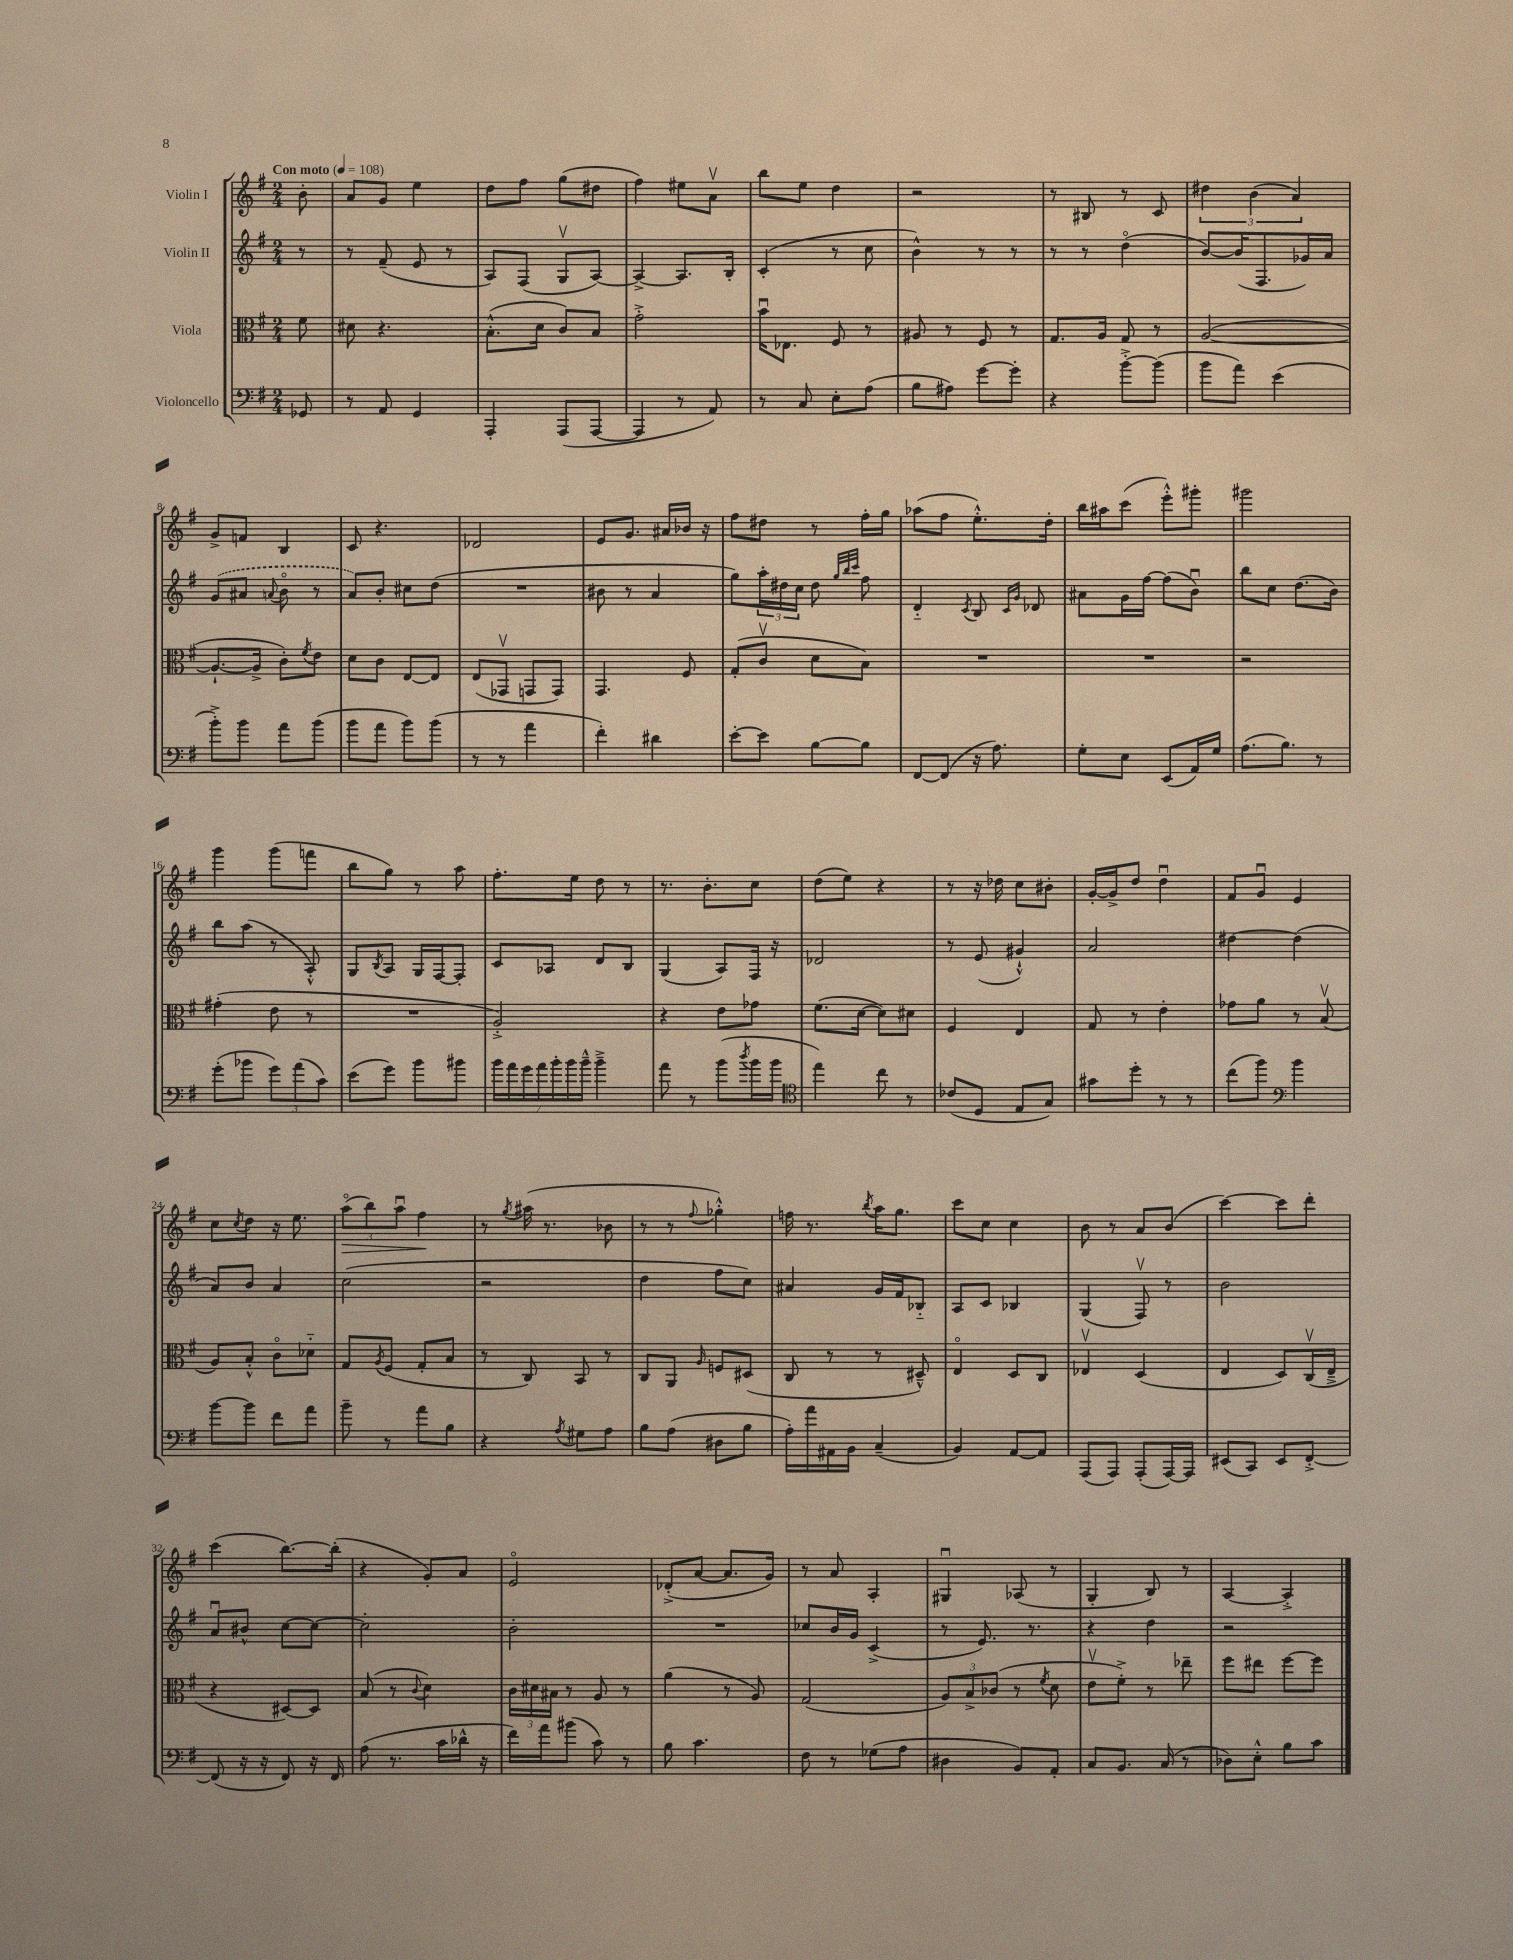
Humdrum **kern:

**kern	**kern	**kern	**kern	**dynam
*part4	*part3	*part2	*part1	*part1
*staff4	*staff3	*staff2	*staff1	*staff1
*I"Violoncello	*I"Viola	*I"Violin II	*I"Violin I	*
*clefF4	*clefC3	*clefG2	*clefG2	*
*k[f#]	*k[f#]	*k[f#]	*k[f#]	*
*M2/4	*M2/4	*M2/4	*M2/4	*
*MM108	*MM108	*MM108	*MM108	*
=	=	=	=	=
!	!	!	!LO:TX:a:B:t=Con moto	!
8GG-X/	8f#\	8r	8b'\	.
=1	=1	=1	=1	=1
8r	8d#X\	8r	8a/L	.
8AA/	4.r	(8f#~/	8g/J	.
4GG/	.	8e/	4ee\	.
.	.	8r	.	.
=2	=2	=2	=2	=2
4AAA'/	(8.B'^^\L	8A/L)	8dd\L	.
.	.	(8F#/J	8ff#\J	.
.	16d\Jk	.	.	.
(8AAA/L	8c/L)	8Gv/L	(8gg\L	.
[8AAA/J	8B/J	[8A/J)	8dd#X\J	.
=3	=3	=3	=3	=3
4AAA/]	2g'^\	4A^/_	4ff#\)	.
8r	.	8.A/L]	8ee#X\L	.
8AA/)	.	.	8av\J	.
.	.	16B'/Jk	.	.
=4	=4	=4	=4	=4
8r	16bu\KL	(4c'/	8bb\L	.
.	8.E-X\J	.	.	.
8C/	.	.	8ee\J	.
8E'\L	8F#/	8r	4dd\	.
(8A\J	8r	8cc\	.	.
=5	=5	=5	=5	=5
8B\L	8A#X/	4b^^\)	2r	.
8A#X\J)	8r	.	.	.
[8g\L	8F#/	8r	.	.
8g'\J]	8r	8r	.	.
=6	=6	=6	=6	=6
4r	8.G/L	8r	8r	.
.	.	8r	8B#X/	.
.	16A/Jk	.	.	.
[8b'^\L	8G/	(4dd\	8r	.
(8b\J]	8r	.	8c/	.
=7	=7	=7	=7	=7
8b\L	([2A/	[8b/L)	6dd#X\	.
8a\J)	.	(16b/K]	.	.
.	.	.	(6b\	.
.	.	8.F#/	.	.
(4e\	.	.	.	.
.	.	.	6a/)	.
.	.	16g-X/L)	.	.
.	.	16a/JJ	.	.
!!LO:LB:g=z
=8	=8	=8	=8	=8
8b'^\L)	8.A`/L_	(8g/L	8g^/L	.
8b\J	.	8a#X/J	8fn/J	.
.	16A^/Jk]	.	.	.
.	.	8qqan/	.	.
8a\L	8c'\L)	8b\	4B/	.
.	8qf#/	.	.	.
(8b\J	8e\J	8r	.	.
=9	=9	=9	=9	=9
8b\L	8d\L	8a/L)	8c/	.
8a\J	8c\J	8b'/J	4.r	.
8b\L)	[8E/L	8cc#X\L	.	.
(8b\J	8E/J]	(8dd\J	.	.
=10	=10	=10	=10	=10
8r	(8E/L	2r	2d-X/	.
8r	8GG-Xv/J	.	.	.
4a\	8GGn/L	.	.	.
.	8GG/J)	.	.	.
=11	=11	=11	=11	=11
4f#'\)	4.GG/	8b#X\	8e/L	.
.	.	8r	8.g/J	.
4d#X\	.	4a/	.	.
.	.	.	16a#X/LL	.
.	8F#/	.	16b-X/JJ	.
.	.	.	16r	.
=12	=12	=12	=12	=12
[8e'\L	(8G'/L	8gg\L)	8ff#\L	.
8e\J]	8cv/J	24aa'\L	8dd#X\J	.
.	.	24dd#X\	.	.
.	.	24cc\JJ	.	.
[8B\L	8d\L	8dd#\	8r	.
.	.	32qqgg/LLL	.	.
.	.	32qqbb/	.	.
.	.	32qqccc/JJJ	.	.
8B\J]	8B\J)	8ff#\	16ff#'\LL	.
.	.	.	16gg\JJ	.
=13	=13	=13	=13	=13
[8FF#/L	2r	4d/	(8aa-X\L	.
(8FF#/J]	.	.	8ff#\J	.
.	.	8qc/	.	.
16r	.	8B/	8.ee'^^\L)	.
8.A\)	.	.	.	.
.	.	16qqc/LL	.	.
.	.	16qqg/JJ	.	.
.	.	8d-X/	.	.
.	.	.	16dd'\Jk	.
=14	=14	=14	=14	=14
8G'\L	2r	8a#X\L	16bb\LL	.
.	.	.	16aa#X\J	.
8E\J	.	16g\L	(8ccc\J	.
.	.	[16ff#\JJ	.	.
(8EE/L	.	(8ff#\L]	8eee'^^\L)	.
16AA/L)	.	8bu\J)	8ggg#X'\J	.
16G/JJ	.	.	.	.
=15	=15	=15	=15	=15
(8.A\L	2r	8bb\L	2ggg#X\	.
.	.	8cc\J	.	.
8.B\J)	.	.	.	.
.	.	(8.dd\L	.	.
8r	.	.	.	.
.	.	16b\Jk)	.	.
!!LO:LB:g=z
=16	=16	=16	=16	=16
(8g'\L	(4g#X'\	8bb\L	4ggg\	.
8b-X\J	.	(8aa\J	.	.
12g\L)	8e\	8r	(8ggg\L	.
(12a\	.	.	.	.
.	8r	8A'^^/)	8fffn\J	.
12c\J)	.	.	.	.
=17	=17	=17	=17	=17
(8e\L	2r	8G/L	8bb\L	.
.	.	8qB/	.	.
8g\J)	.	8A/J	8gg\J)	.
8b\L	.	16G/LL	8r	.
.	.	[16F#/J	.	.
8b#X\J	.	8F#'/J]	8aa\	.
=18	=18	=18	=18	=18
28b\LL	2A'^/)	8c/L	8.ff#'\L	.
28a\	.	.	.	.
28g\	.	.	.	.
28a\	.	.	.	.
.	.	8A-X/J	.	.
28b'\	.	.	.	.
28b\	.	.	.	.
.	.	.	16ee\Jk	.
28b~^^\JJ	.	.	.	.
4b~^\	.	8d/L	8dd\	.
.	.	8B/J	8r	.
=19	=19	=19	=19	=19
8a\	4r	(4G/	8.r	.
8r	.	.	.	.
.	.	.	8.b'\L	.
(8b\L	8e\L	8A/L)	.	.
8qdd/	.	.	.	.
16b\L	8g-X\J	16F#/Jk	8cc\J	.
16b\JJ	.	16r	.	.
=20	=20	=20	=20	=20
*clefC4	*	*	*	*
4ee\)	(8.f#\L	2d-X/	(8dd\L	.
.	.	.	8ee\J)	.
.	[16d\Jk	.	.	.
8cc\	8d\L])	.	4r	.
8r	8d#X\J	.	.	.
=21	=21	=21	=21	=21
(8c-X/L	4F#/	8r	8r	.
8D/J	.	(8e/	16r	.
.	.	.	16dd-X\	.
8E/L	4E/	4g#X`^^/)	8cc\L	.
8G/J)	.	.	8b#X'\J	.
=22	=22	=22	=22	=22
8g#X\L	8G/	2a/	[16g'/LL	.
.	.	.	16g^/J]	.
8dd'\J	8r	.	8dd/J	.
8r	4e'\	.	4ddu\	.
8r	.	.	.	.
=23	=23	=23	=23	=23
(8cc\L	8g-X\L	[4dd#X\	8f#/L	.
8ff#\J)	8a\J	.	8gu/J	.
*clefF4	*	*	*	*
4b\	8r	(4dd#\]	4e/	.
.	(8Bv/	.	.	.
!!LO:LB:g=z
=24	=24	=24	=24	=24
[8b\L	8A/L)	8a/L)	8cc\L	.
.	.	.	8qcc/	.
8b\J]	8B'^^/J	8b/J	8dd\J	.
8f#\L	8c\L	4a/	16r	.
.	.	.	8.ee\	.
8a\J	8d-X\J	.	.	.
=25	=25	=25	=25	=25
!	!	!	!	!LO:HP:b
8b~\	8G/L	(2cc\	(12aa\L	>
.	.	.	12bb\)	.
.	8qA/	.	.	.
8r	(8F#/J	.	.	.
.	.	.	12aau\J	.
8a\L	8G'/L	.	4ff#\	.
8B\J	8B/J	.	.	.
.	.	.	.	]
=26	=26	=26	=26	=26
4r	8r	2r	8r	.
.	.	.	8qgg/	.
.	8C/)	.	(16aa#X\	.
.	.	.	8.r	.
8qA/	.	.	.	.
8G#X\L	8BB/	.	.	.
8A\J	8r	.	8b-X\	.
=27	=27	=27	=27	=27
8B\L	8C/L	4dd\	8r	.
(8A\J	8AA/J	.	8r	.
.	16qqA/	.	8qqff#/	.
8D#X\L	8Fn/L	8ff#\L	4gg-X'^^\)	.
8B\J	(8D#X/J	8cc\J)	.	.
=28	=28	=28	=28	=28
16A'\LL)	8C/	4a#X/	16ffn\	.
16a\	.	.	8.r	.
16AA#X\	8r	.	.	.
16BB\JJ	.	.	.	.
.	.	.	8qbb/	.
(4C~/	8r	16g/LL	16aa\KL	.
.	.	16f#/J	8.gg\J	.
.	8D#X~^^/)	8B-X/J	.	.
=29	=29	=29	=29	=29
4BB/)	4E/	8A/L	8ccc\L	.
.	.	8c/J	8cc\J	.
[8AA/L	8D/L	4B-X/	4cc\	.
8AA/J]	8C/J	.	.	.
=30	=30	=30	=30	=30
(8AAA/L	4E-Xv/	(4G/	8b\	.
8AAA/J)	.	.	8r	.
(8AAA'/L	(4D/	8F#v/)	8a/L	.
[16AAA/L)	.	8r	(8b/J	.
16AAA/JJ]	.	.	.	.
=31	=31	=31	=31	=31
(8EE#X/L	4E/	2b\	[4ccc\)	.
8CC/J)	.	.	.	.
8EE#/L	8D/L)	.	8ccc\L]	.
[8FF#'^/J	(16Cv/L	.	8ddd'\J	.
.	16E~^/JJ	.	.	.
!!LO:LB:g=z
=32	=32	=32	=32	=32
(8FF#/]	4r	8au/L	(4ccc\	.
16r	.	8b#X^^/J	.	.
16r	.	.	.	.
8FF#/)	[8D#X/L)	[8cc\L	[8.bb\L)	.
16r	8D#/J]	8cc\J_	.	.
16FF#/	.	.	(16bb'\Jk]	.
=33	=33	=33	=33	=33
(8A\	(8B/	2cc'\]	4r	.
8.r	8r	.	.	.
.	8qqc/	.	.	.
.	4d\)	.	8g'/L)	.
16c\LL	.	.	.	.
16d-X^^\JJ	.	.	8a/J	.
16r	.	.	.	.
=34	=34	=34	=34	=34
16f#\LL)	24c\LL	2b'\	2e/	.
.	24d#X\	.	.	.
16a\J	.	.	.	.
.	24B#X\JJ	.	.	.
(8b#X\J	8r	.	.	.
8c\)	8A/	.	.	.
8r	8r	.	.	.
=35	=35	=35	=35	=35
8B\	(4a\	2r	(8d-X'^/L	.
4.c\	.	.	[8a/J	.
.	8r	.	8.a/L]	.
.	8A/)	.	.	.
.	.	.	16g/Jk)	.
=36	=36	=36	=36	=36
8F#\	(2G/	8cc-X/L	8r	.
8r	.	16b/L	8a/	.
.	.	16g/JJ	.	.
(8G-X\L	.	(4c^/	4A'/	.
8A\J	.	.	.	.
=37	=37	=37	=37	=37
4D#X\	12A/L)	8r	4G#Xu/	.
.	12B^/	.	.	.
.	.	8.e/)	.	.
.	(12c-X/J	.	.	.
8BB/L)	8r	.	(8A-X/	.
.	.	8.r	.	.
.	8qf#/	.	.	.
8AA'/J	8d\	.	8r	.
=38	=38	=38	=38	=38
8C/L	8ev\L	4r	4G'/	.
8.BB/J	8f#'^\J)	.	.	.
.	8r	4dd\	8B/)	.
(16C/	.	.	.	.
8r	8ee-X~\	.	8r	.
=39	=39	=39	=39	=39
8D-X\L)	8ff#\L	2r	[4A/	.
8E'^^\J	8ee#X\J	.	.	.
8B\L	[8ff#\L	.	4A'^/]	.
8c\J	8ff#\J]	.	.	.
==	==	==	==	==
*-	*-	*-	*-	*-
